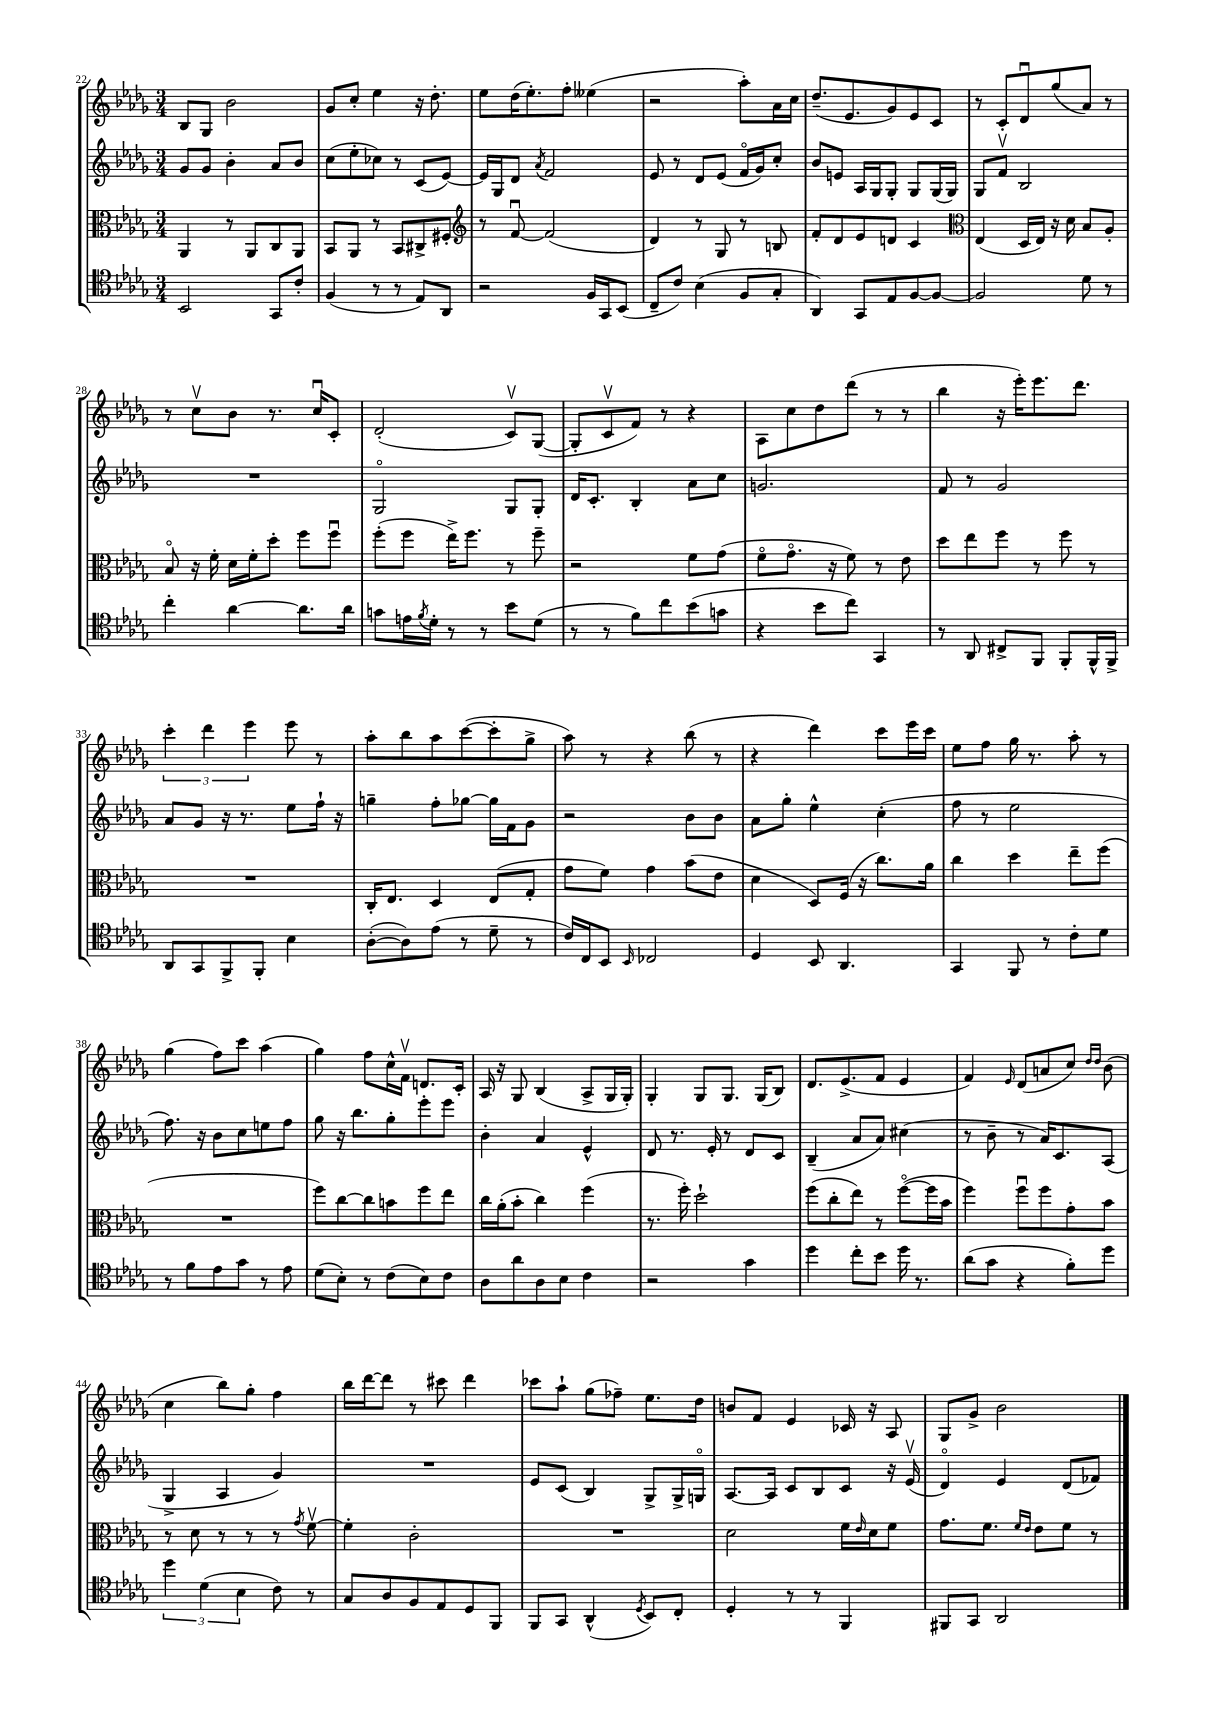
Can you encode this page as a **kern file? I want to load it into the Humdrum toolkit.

**kern	**kern	**kern	**kern
*staff4	*staff3	*staff2	*staff1
*clefC4	*clefC3	*clefG2	*clefG2
*k[b-e-a-d-g-]	*k[b-e-a-d-g-]	*k[b-e-a-d-g-]	*k[b-e-a-d-g-]
*M3/4	*M3/4	*M3/4	*M3/4
2BB-	4AA-	8g-	8B-
.	.	8g-	8G-
.	8r	4b-'	2b-
.	8AA-	.	.
8GG-	8C	8a-	.
8c'	8AA-	8b-	.
=	=	=	=
(4F	8BB-	(8cc	8g-
.	8AA-	8ee-'	8cc'
8r	8r	8cc-)	4ee-
8r	8BB-	8r	.
8E-)	8C#^	(8c	16r
.	.	.	8.dd-'
8AA-	8F#'	[8e-)	.
=	=	=	=
*	*clefG2	*	*
2r	8r	16e-]	8ee-
.	.	16G-	.
.	[8fu	8d-	(16dd-
.	.	.	8.ee-')
.	.	8qa-	.
.	(2f]	2f	.
.	.	.	8ff'
16F	.	.	(4ee--
16GG-	.	.	.
(8BB-	.	.	.
=	=	=	=
8C~	4d-)	8e-	2r
8c)	.	8r	.
(4B-	8r	8d-	.
.	8G-	(8e-	.
8F	8r	16fo	8aa-')
.	.	16g-)	.
8G-'	8B	8cc'	16a-
.	.	.	16cc
=	=	=	=
4AA-)	8f'	8b-	(8.dd-~
.	8d-	8e	.
.	.	.	8.e-
8GG-	8e-	16A-	.
.	.	16G-	.
8E-	8d	8G-'	8g-)
[8F	4c	8G-	8e-
8F_	.	(16G-	8c
.	.	16G-)	.
=	=	=	=
*	*clefC3	*	*
2F]	(4E-	8G-	8r
.	.	8fv	8c'
.	16D-	2B-	8d-u
.	16E-)	.	.
.	16r	.	(8gg-
.	16d-	.	.
8d-	8B-	.	8a-)
8r	8A-'	.	8r
=	=	=	=
4cc'	8B-o	2.r	8r
.	16r	.	8ccv
.	16f'	.	.
[4a-	16d-	.	8b-
.	16f'	.	.
.	8dd-'	.	8.r
8.a-]	8ff	.	.
.	.	.	16ccu
.	8ffu	.	8c'
16a-	.	.	.
=	=	=	=
8g	(8ff'	2G-o	(2d-'
16e	8ff	.	.
8qf	.	.	.
16d-'	.	.	.
8r	16ee-^)	.	.
.	8.ff	.	.
8r	.	.	.
8b-	8r	8G-	8cv)
(8d-	8ff~	8G-'	([8G-
=	=	=	=
8r	2r	16d-	8G-']
.	.	8.c'	.
8r	.	.	8cv
8f)	.	4B-'	8f)
8cc	.	.	8r
(8b-	8f	8a-	4r
8g	(8g-	8cc	.
=	=	=	=
4r	8fo	2.g	8A-
.	8.g-o	.	8cc
8b-	.	.	8dd-
.	16r	.	.
8cc)	8f)	.	(8ddd-
4GG-	8r	.	8r
.	8e-	.	8r
=	=	=	=
8r	8dd-	8f	4bb-
8AA-	8ee-	8r	.
8C#^	8ff	2g-	16r
.	.	.	16eee-')
8FF	8r	.	8.eee-
8FF'	8ff	.	.
.	.	.	8.ddd-
16FF^^	8r	.	.
16FF^	.	.	.
=	=	=	=
8AA-	2.r	8a-	6ccc'
8GG-	.	8g-	.
.	.	.	6ddd-
8FF^	.	16r	.
.	.	8.r	.
.	.	.	6eee-
8FF'	.	.	.
4B-	.	8ee-	8eee-
.	.	16ff`	8r
.	.	16r	.
=	=	=	=
([8A-'	16C'	4gg~	8aa-'
.	8.E-	.	.
8A-])	.	.	8bb-
(8e-	4D-	8ff'	8aa-
8r	.	[8gg-	([8ccc
8d-~	(8E-	16gg-]	8ccc']
.	.	16f	.
8r	8G-'	8g-	8gg-^
=	=	=	=
16c)	8g-	2r	8aa-)
16C	.	.	.
8BB-	8f)	.	8r
16qqBB-	.	.	.
2C-	4g-	.	4r
.	(8b-	8b-	(8bb-
.	8e-	8b-	8r
=	=	=	=
4D-	4d-	8a-	4r
.	.	8gg-'	.
8BB-	8D-)	4ee-^^	4ddd-)
4.AA-	(16F	.	.
.	16r	.	.
.	8.cc)	(4cc'	8ccc
.	.	.	16eee-
.	16a-	.	16ccc
=	=	=	=
4GG-	4cc	8ff	8ee-
.	.	8r	8ff
8FF	4dd-	2ee-	16gg-
.	.	.	8.r
8r	.	.	.
8c'	8ee-~	.	8aa-'
8d-	(8ff	.	8r
=	=	=	=
8r	2.r	8.ff)	(4gg-
8f	.	.	.
.	.	16r	.
8e-	.	8b-	8ff)
8g-	.	8cc	8ccc
8r	.	8ee	(4aa-
8e-	.	8ff	.
=	=	=	=
(8d-	8ff)	8gg-	4gg-)
8B-')	[8cc	16r	.
.	.	8.bb-	.
8r	8cc]	.	8ff
(8c	8b	8gg-'	16cc^^
.	.	.	16fv
8B-)	8ff	8eee-'	8.d
8c	8ee-	8eee-	.
.	.	.	16c'
=	=	=	=
8A-	16cc	4b-'	16A-
.	(16a-'	.	16r
8a-	8b-'	.	8G-
8A-	4cc)	4a-	(4B-
8B-	.	.	.
4c	(4ff	4e-^^	8A-^
.	.	.	16G-
.	.	.	16G-')
=	=	=	=
2r	8.r	8d-	4G-'
.	.	8.r	.
.	16ff')	.	.
.	2dd-`	.	8G-
.	.	16e-'	.
.	.	8r	8.G-
4g-	.	8d-	.
.	.	.	(16G-
.	.	8c	8B-)
=	=	=	=
4dd-	(8ff	(4B-~	8.d-
.	8cc'	.	.
.	.	.	(8.e-^
8cc'	8ee-)	8a-	.
8b-	8r	8a-)	8f
16dd-	([8ffo	(4cc#	4e-
8.r	.	.	.
.	16ff]	.	.
.	16b-	.	.
=	=	=	=
(8a-	4ff)	8r	4f)
8g-	.	8b-~	.
.	.	.	16qqe-
4r	8ffu	8r	(8d-
.	8ff	16a-)	8a
.	.	8.c	.
8f')	8g-'	.	8cc)
.	.	.	16qqdd-
.	.	.	16qqdd-
8dd-	8b-	(8A-	(8b-
=	=	=	=
6dd-	8r	4G-^	4cc
.	8d-	.	.
(6d-	.	.	.
.	8r	4A-	8bb-)
6B-	.	.	.
.	8r	.	8gg-'
8c)	8r	4g-)	4ff
.	8qg-	.	.
8r	[8fv	.	.
=	=	=	=
8G-	4f']	2.r	16bb-
.	.	.	[16ddd-
8A-	.	.	8ddd-]
8F	2c'	.	8r
8E-	.	.	8ccc#
8D-	.	.	4ddd-
8FF	.	.	.
=	=	=	=
8FF	2.r	8e-	8ccc-
8GG-	.	(8c	8aa-`
(4AA-^^	.	4B-)	(8gg-
.	.	.	8ff-~)
8qD-	.	.	.
8BB-)	.	8G-^	8.ee-
8C'	.	16G-^	.
.	.	16Go	16dd-
=	=	=	=
4D-'	2d-	[8.A-	8b
.	.	.	8f
.	.	16A-]	.
8r	.	8c	4e-
8r	.	8B-	.
4FF	16f	8c	16c-
.	16qqe-	.	.
.	16d-	.	16r
.	8f	16r	8A-
.	.	(16e-v	.
=	=	=	=
8FF#	8.g-	4d-o)	8G-
8GG-	.	.	8g-^
.	8.f	.	.
2AA-	.	4e-	2b-
.	16qqf	.	.
.	16qqe-	.	.
.	8e-	.	.
.	8f	(8d-	.
.	8r	8f-)	.
==	==	==	==
*-	*-	*-	*-
